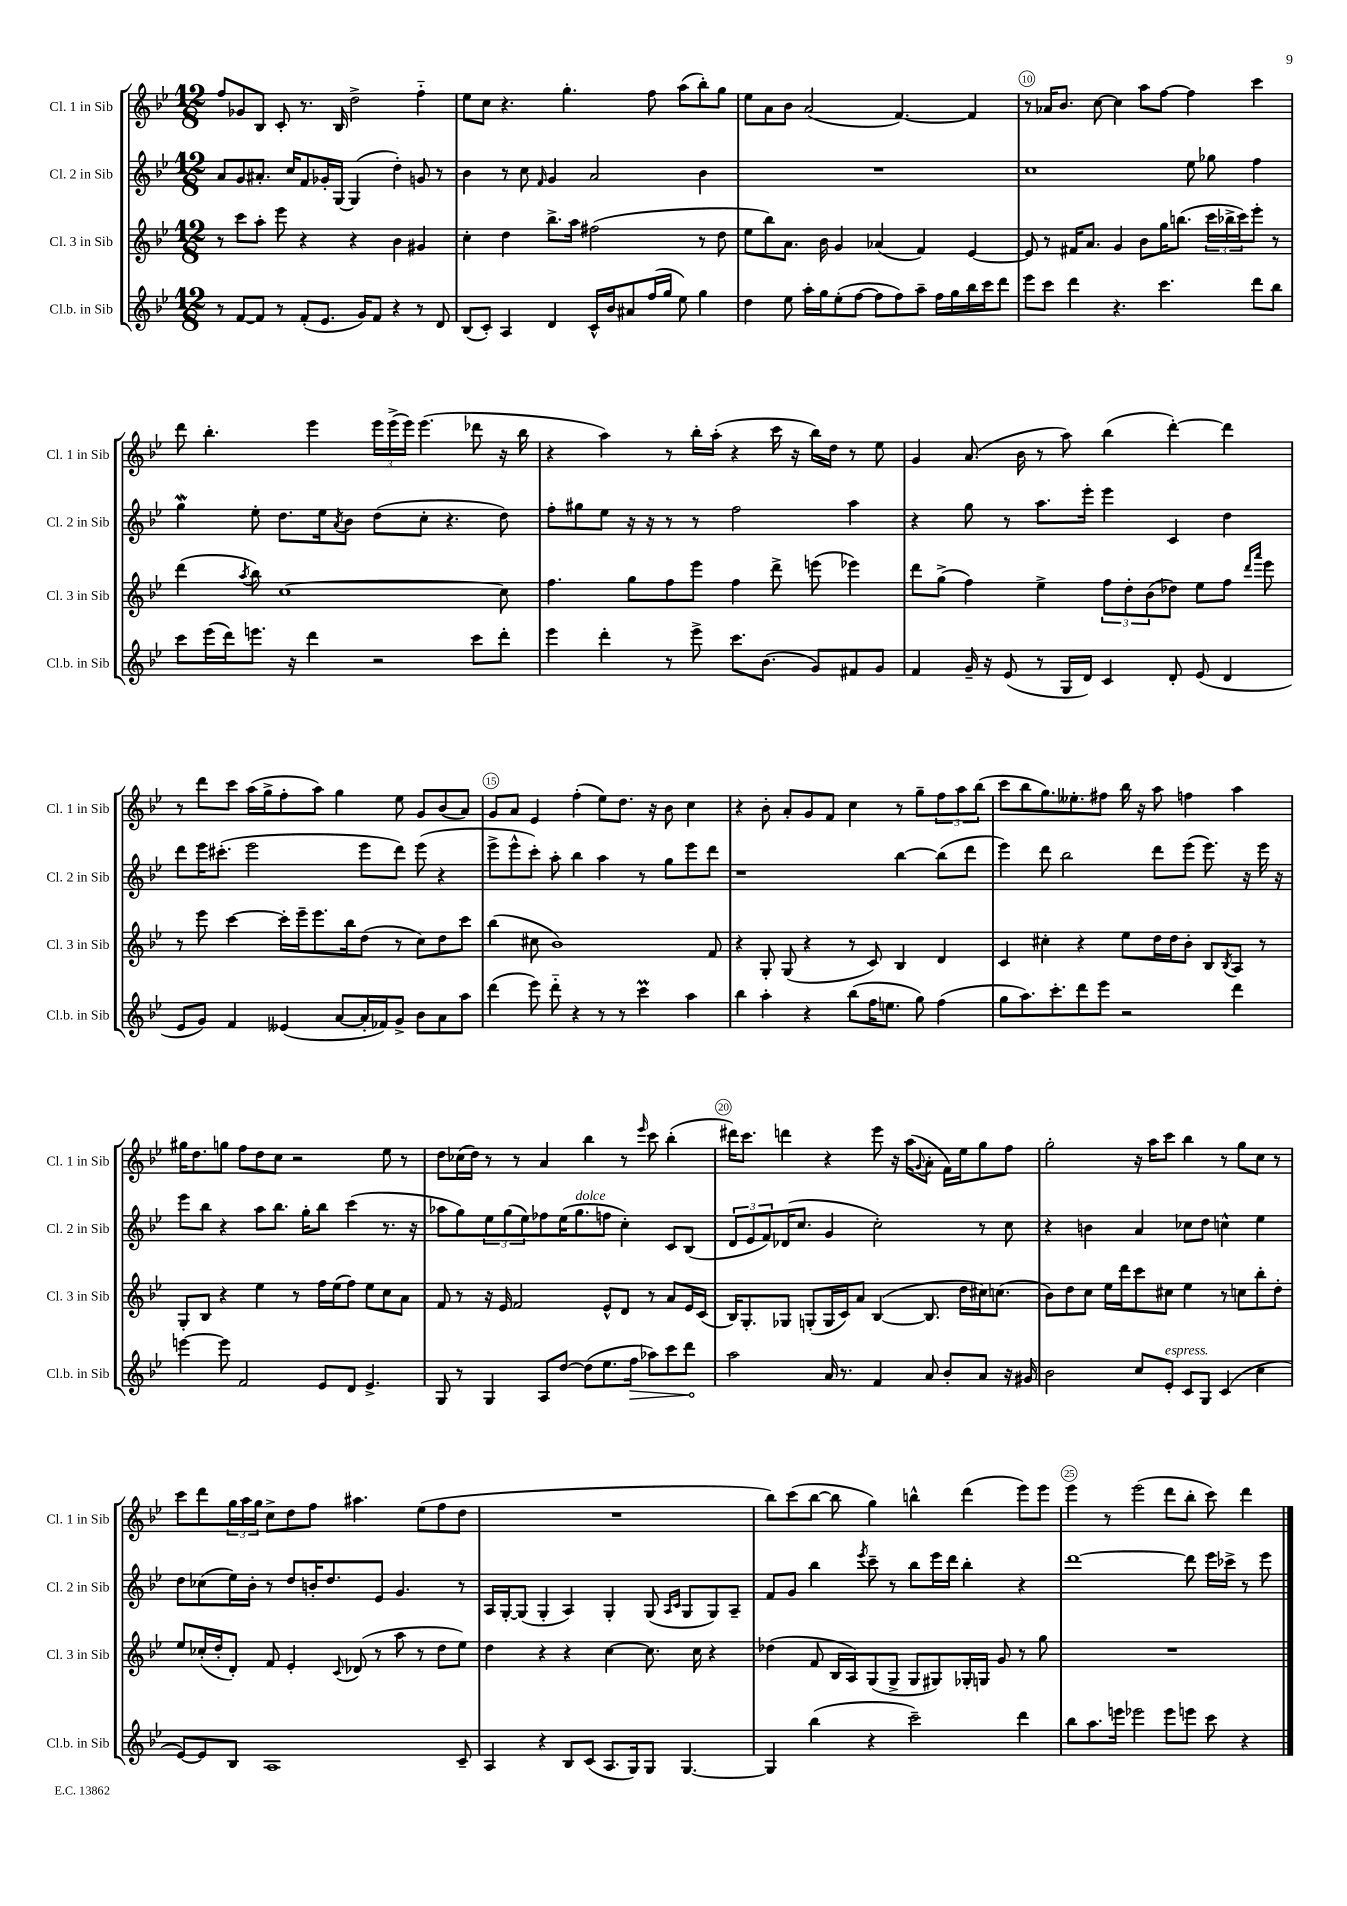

**kern	**dynam	**kern	**kern	**kern
*part4	*part4	*part3	*part2	*part1
*staff4	*staff4	*staff3	*staff2	*staff1
*I"Cl.b. in Sib	*	*I"Cl. 3 in Sib	*I"Cl. 2 in Sib	*I"Cl. 1 in Sib
*I'Cl.b. in Sib	*	*I'Cl. 3 in Sib	*I'Cl. 2 in Sib	*I'Cl. 1 in Sib
*clefG2	*	*clefG2	*clefG2	*clefG2
*k[b-e-]	*	*k[b-e-]	*k[b-e-]	*k[b-e-]
*M12/8	*	*M12/8	*M12/8	*M12/8
=7	=7	=7	=7	=7
8r	.	8r	8a/L	8ff/L
[8f/L	.	8ccc\L	8g/	8g-X/
8f/J]	.	8aa'\J	8.a#X'/J	8B-/J
8r	.	8eee-\	.	8c'/
.	.	.	16cc/KL	.
(8f'/L	.	4r	8f/	8.r
8.e-/J	.	.	16g-X'/L	.
.	.	.	[16G/JJ	16B-/
.	.	4r	(4G/]	2dd^\
16g/KL)	.	.	.	.
8f/J	.	.	.	.
4r	.	4b-\	4dd'\)	.
8r	.	4g#X/	8gn/	4ff\
8d/	.	.	8r	.
=8	=8	=8	=8	=8
(8B-/L	.	4cc'\	4b-\	8ee-\L
8c'/J)	.	.	.	8cc\J
4A/	.	4dd\	8r	4.r
.	.	.	8cc\	.
.	.	.	16qqf/	.
4d/	.	8.bb-^\L	4g/	.
.	.	.	.	4.gg'\
.	.	16aa\Jk	.	.
16c^^/LL	.	(2ff#X\	2a/	.
16b-/J	.	.	.	.
8a#X/	.	.	.	.
(16ff/L	.	.	.	8ff\
16gg/JJ	.	.	.	.
8ee-\)	.	.	.	(8aa\L
4gg\	.	8r	4b-\	8bb-'\)
.	.	8dd\	.	8gg\J
=9	=9	=9	=9	=9
4dd\	.	8ee-\L	1.r	8ee-\L
.	.	8bb-\)	.	8a\
8ee-\	.	8.a\J	.	8b-\J
16aa'\LL	.	.	.	(2a/
16gg\J	.	16b-\	.	.
(8ee-'\	.	4g/	.	.
[8ff\J	.	.	.	.
8ff\L]	.	(4a-X/	.	.
8ff\)	.	.	.	[4.f/)
8aa~\J	.	4f/)	.	.
16ff\LL	.	.	.	.
16gg\	.	.	.	.
16bb-\	.	[4e-/	.	4f/]
16ccc\J	.	.	.	.
8ddd\J	.	.	.	.
=10	=10	=10	=10	=10
8eee-\L	.	8e-/]	1cc	8r
8ccc\J	.	8r	.	16a-X/KL
.	.	.	.	8.b-/J
4ddd\	.	16f#X/KL	.	.
.	.	8.a/J	.	.
.	.	.	.	[8cc\
4.r	.	4g/	.	4cc\]
.	.	8b-\L	.	8aa\L
4.ccc\	.	16gg\K	.	[8ff\J
.	.	(8.bbn\J	.	.
.	.	.	8ee-\	4ff\]
.	.	24ccc\LL	8gg-X\	.
.	.	24bb-X^\	.	.
.	.	24ccc\J)	.	.
8ddd\L	.	8eee-'\J	4ff\	4ccc\
8bb-\J	.	8r	.	.
!!LO:LB:g=z
=11	=11	=11	=11	=11
8ccc\L	.	(4ddd\	4ggW\	8ddd\
(16eee-\L	.	.	.	4.bb-'\
16ddd\J)	.	.	.	.
.	.	8qaa/	.	.
8.eeen\J	.	8bb-\)	8ee-'\	.
.	.	[1cc	8.dd\L	.
16r	.	.	.	.
4ddd\	.	.	.	4eee-\
.	.	.	16ee-\k	.
.	.	.	8qa/	.
.	.	.	8b-\J	.
2r	.	.	(8dd\L	24eee-\LL
.	.	.	.	(24eee-^\
.	.	.	.	24eee-\JJ)
.	.	.	8cc'\J	(4.eee-\
.	.	.	4.r	.
8ccc\L	.	.	.	8ddd-X\
8ddd'\J	.	8cc\]	8dd\)	16r
.	.	.	.	16bb-\
=12	=12	=12	=12	=12
4eee-\	.	4.ff\	8ff'\L	4r
.	.	.	8gg#X\	.
4ddd'\	.	.	8ee-\J	4aa\)
.	.	8gg\L	16r	.
.	.	.	16r	.
8r	.	8ff\	8r	8r
8eee-^\	.	8eee-\J	8r	16bb-'\LL
.	.	.	.	(16aa'\JJ
8.ccc\L	.	4ff\	2ff\	4r
(8.b-\J	.	.	.	.
.	.	8ddd^\	.	16ccc\
.	.	.	.	16r
8g/L)	.	(8eeen\	.	16bb-\LL)
.	.	.	.	16dd\JJ
8f#X/	.	4eee-X\)	4aa\	8r
8g/J	.	.	.	8ee-\
=13	=13	=13	=13	=13
4f/	.	8ddd\L	4r	4g/
.	.	(8gg^\J	.	.
16g~/	.	4ff\)	8gg\	(8.a/
16r	.	.	.	.
(8e-/	.	.	8r	.
.	.	.	.	16b-\
8r	.	4ee-^\	8.aa\L	8r
16G/LL	.	.	.	8aa\)
16d/JJ)	.	.	16eee-'\Jk	.
4c/	.	12ff\L	4eee-\	(4bb-\
.	.	12dd'\	.	.
.	.	(12b-\	.	.
8d'/	.	8dd-X\J)	4c/	[4ddd'\)
(8e-/	.	8ee-\L	.	.
4d/	.	8ff\J	4dd\	4ddd\]
.	.	16qqddd/LL	.	.
.	.	16qqaaa/JJ	.	.
.	.	8eee-\	.	.
!!LO:LB:g=z
=14	=14	=14	=14	=14
8e-/L	.	8r	8ddd\L	8r
8g/J)	.	8eee-\	16eee-\K	8ddd\L
.	.	.	(8.ccc#X'\J	.
4f/	.	[4ccc\	.	8ccc\J
.	.	.	2eee-\	(16aa\LL
.	.	.	.	16gg^\J
(4e--X/	.	16ccc'\LL]	.	8ff'\
.	.	16eee-~\J	.	.
.	.	8.eee-\	.	8aa\J)
[8a/L	.	.	.	4gg\
.	.	16bb-\k	.	.
16a'/L]	.	(8dd\J	8eee-\L	.
16f-X/J)	.	.	.	.
8g^/J	.	8r	8ddd\J)	8ee-\
8b-\L	.	8cc\L)	(8eee-\	8g/L
8a\	.	8dd\	4r	(8b-/
8aa\J	.	8ccc\J	.	8a/J)
=15	=15	=15	=15	=15
(4ddd\	.	(4bb-\	8eee-^\L	8g/L
.	.	.	8eee-^^\	8a/J
8eee-\)	.	8cc#X\	8ccc'\J)	4e-/
8ddd\	.	1b-)	8aa'\	.
4r	.	.	4bb-\	(4ff'\
8r	.	.	4aa\	8ee-\L)
8r	.	.	.	8.dd\J
4cccM\	.	.	8r	.
.	.	.	.	16r
.	.	.	8gg\L	8b-\
4aa\	.	.	8eee-\	4cc\
.	.	8f/	8ddd\J	.
=16	=16	=16	=16	=16
4bb-\	.	4r	1r	4r
4aa'\	.	8G'/	.	8b-'\
.	.	(8G/	.	8a'/L
4r	.	4r	.	8g/
.	.	.	.	8f/J
(8bb-\L	.	8r	.	4cc\
16ff\K	.	8c/)	.	.
8.een\J	.	.	.	.
.	.	4B-/	[4bb-\	8r
8gg\)	.	.	.	8gg~\L
(4ff\	.	4d/	(8bb-\L]	12ff\
.	.	.	.	12aa\
.	.	.	8ddd\J	.
.	.	.	.	(12bb-\J
=17	=17	=17	=17	=17
8gg\L	.	4c/	4eee-\)	8ccc\L
8.aa\)	.	.	.	8bb-\
.	.	4cc#X'\	8ddd\	8.gg\)
8.ccc'\	.	.	.	.
.	.	.	2bb-\	.
.	.	.	.	8.ee--X'\
8ddd\	.	4r	.	.
8eee-\J	.	.	.	8ff#X\J
2r	.	8ee-\L	.	16bb-\
.	.	.	.	16r
.	.	16dd\L	8ddd\L	8aa\
.	.	16dd\J	.	.
.	.	8b-'\J	(8eee-\J	4ffn\
.	.	8B-/L	8.eee-\)	.
.	.	8qB-/	.	.
4ddd\	.	8A/J	.	4aa\
.	.	.	16r	.
.	.	8r	16eee-\	.
.	.	.	16r	.
!!LO:LB:g=z
=18	=18	=18	=18	=18
[4eeen\	.	8G'/L	8eee-\L	16gg#X\KL
.	.	.	.	8.dd\
.	.	8B-/J	8bb-\J	.
8eee\]	.	4r	4r	8ggn\J
2f/	.	.	.	8ff\L
.	.	4ee-\	8aa\L	8dd\
.	.	.	8.bb-\J	8cc\J
.	.	8r	.	2r
.	.	.	16gg'\KL	.
8e-/L	.	16ff\LL	8bb-\J	.
.	.	(16ee-\J	.	.
8d/J	.	8ff\J)	(4ccc\	.
4.e-^/	.	8ee-\L	.	.
.	.	8cc\	8.r	8ee-\
.	.	8a\J	.	8r
.	.	.	16r	.
=19	=19	=19	=19	=19
8G/	.	8f/	8aa-X\L	8dd\L
8r	.	8r	8gg\)	(16cc-X\L
.	.	.	.	16dd\JJ)
4G/	.	16r	12ee-\	8r
.	.	16e-/	.	.
.	.	.	(12gg\	.
.	.	2f/	.	8r
.	.	.	12ee-\)	.
8A/L	.	.	8ff-X\	4a/
[8dd/J	.	.	(16ee-\K	.
!	!	!	!LO:TX:a:i:t=dolce	!
.	.	.	8.gg\	.
(8dd\L]	.	.	.	4bb-\
8.ee-\	.	8e-^^/L	8ffn\J	.
.	.	8d/J	4cc'\)	8r
!	!LO:HP:b	!	!	!
16ff\Jk	>	.	.	.
.	.	.	.	16qqeee-/
8aa-X\L)	.	8r	.	8ccc\
8ccc\	.	8a/L	8c/L	(4bb-'\
8ddd\J	.	16e-/L	(8B-/J	.
.	.	(16c/JJ	.	.
.	]	.	.	.
=20	=20	=20	=20	=20
2aa\	.	16B-/KL)	12d/L	16ddd#X\KL)
.	.	8.G'/	.	8.ccc\J
.	.	.	12e-/	.
.	.	.	12f/)	.
.	.	8G-X/J	(16d-X/K	4dddn\
.	.	.	8.cc/J	.
.	.	(8Gn'/L	.	.
16a/	.	16G/L	4g/	4r
8.r	.	16c/J)	.	.
.	.	8a/J	.	.
4f/	.	([4B-/	2cc'\)	8eee-\
.	.	.	.	16r
.	.	.	.	(16aa\KL
.	.	.	.	8qqg/
8a/	.	8.B-/]	.	8a'\J
8b-'/L	.	.	.	16f\LL)
.	.	16dd\LL	.	16ee-\J
8a/J	.	16cc#X\J)	8r	8gg\
.	.	(8.ccn\J	.	.
16r	.	.	8cc\	8ff\J
16g#X/	.	.	.	.
=21	=21	=21	=21	=21
2b-\	.	8b-\L)	4r	2gg'\
.	.	8dd\	.	.
.	.	8cc\J	4bn\	.
.	.	16ee-\LL	.	.
.	.	16ddd\J	.	.
8cc/L	.	8ccc\	4a/	16r
.	.	.	.	16aa\KL
!LO:TX:a:i:t=espress.	!	!	!	!
8e-'/J	.	8cc#X\J	.	8ccc\J
8c/L	.	4ee-\	8cc-X\L	4bb-\
8G/J	.	.	8dd\J	.
(4c/	.	8r	4ccn^^\	8r
.	.	8ccn\L	.	8gg\L
4cc\	.	8bb-'\	4ee-\	8cc\J
.	.	8dd'\J	.	8r
!!LO:LB:g=z
=22	=22	=22	=22	=22
[8e-/L)	.	8ee-/L	8dd\L	8ccc\L
8e-/]	.	(16cc-X'/L	(8cc-X\	8ddd\
.	.	16dd'/J	.	.
8B-/J	.	8d'/J)	16ee-\L)	24gg\L
.	.	.	.	24aa\
.	.	.	16b-'\JJ	.
.	.	.	.	24gg\JJ
1A	.	8f/	8r	8cc^\L
.	.	4e-'/	8dd/L	8dd\
.	.	.	16bn'/K	8ff\J
.	.	.	8.dd/	.
.	.	8qqc/	.	.
.	.	(8d-X/	.	4.aa#X\
.	.	8r	8e-/J	.
.	.	8aa\	4.g/	.
.	.	8r	.	(8ee-\L
.	.	8dd\L	.	8ff\
8c~/	.	8ee-\J)	8r	8dd\J
=23	=23	=23	=23	=23
4A/	.	4dd\	16A/LL	1.r
.	.	.	[16G'/J	.
.	.	.	(8G/J]	.
4r	.	4r	4G'/	.
8B-/L	.	4r	4A/)	.
(8c/J	.	.	.	.
8.A/L	.	[4cc\	4G'/	.
16G/k)	.	.	.	.
8G/J	.	8.cc\]	(8G/	.
.	.	.	16qqA/LL	.
.	.	.	16qqc/JJ	.
[4.G/	.	.	8G/L	.
.	.	16cc\	.	.
.	.	4r	8G/)	.
.	.	.	8A~/J	.
=24	=24	=24	=24	=24
4G/]	.	(4dd-X\	8f/L	8bb-\L)
.	.	.	8g/J	(8ccc\
(4bb-\	.	8f/	4bb-\	[8bb-\J
.	.	16B-/LL	.	8bb-\]
.	.	16A/J)	.	.
.	.	.	8qeee-/	.
4r	.	(8G/	8ccc~\	4gg\)
.	.	8G^/J	8r	.
2ccc~\)	.	8G/L	8bb-\L	4bbn^^\
.	.	8G#X/)	16eee-\L	.
.	.	.	16ddd\JJ	.
.	.	16G-X'/L	4bb-'\	(4ddd\
.	.	16Gn/JJ	.	.
.	.	8g/	.	.
4ddd\	.	8r	4r	8eee-\L)
.	.	8gg\	.	8eee-\J
=25	=25	=25	=25	=25
8bb-\L	.	1.r	[1ddd	4eee-\
8.aa\	.	.	.	.
.	.	.	.	8r
16eeen\Jk	.	.	.	.
2eee-X\	.	.	.	(2eee-\
8eee-\L	.	.	.	8ddd\L
8eeen\J	.	.	8ddd\]	8bb-'\J
8ccc\	.	.	16eee-\LL	8ccc\)
.	.	.	16ccc-X^\JJ	.
4r	.	.	8r	4ddd\
.	.	.	8eee-\	.
==	==	==	==	==
*-	*-	*-	*-	*-
